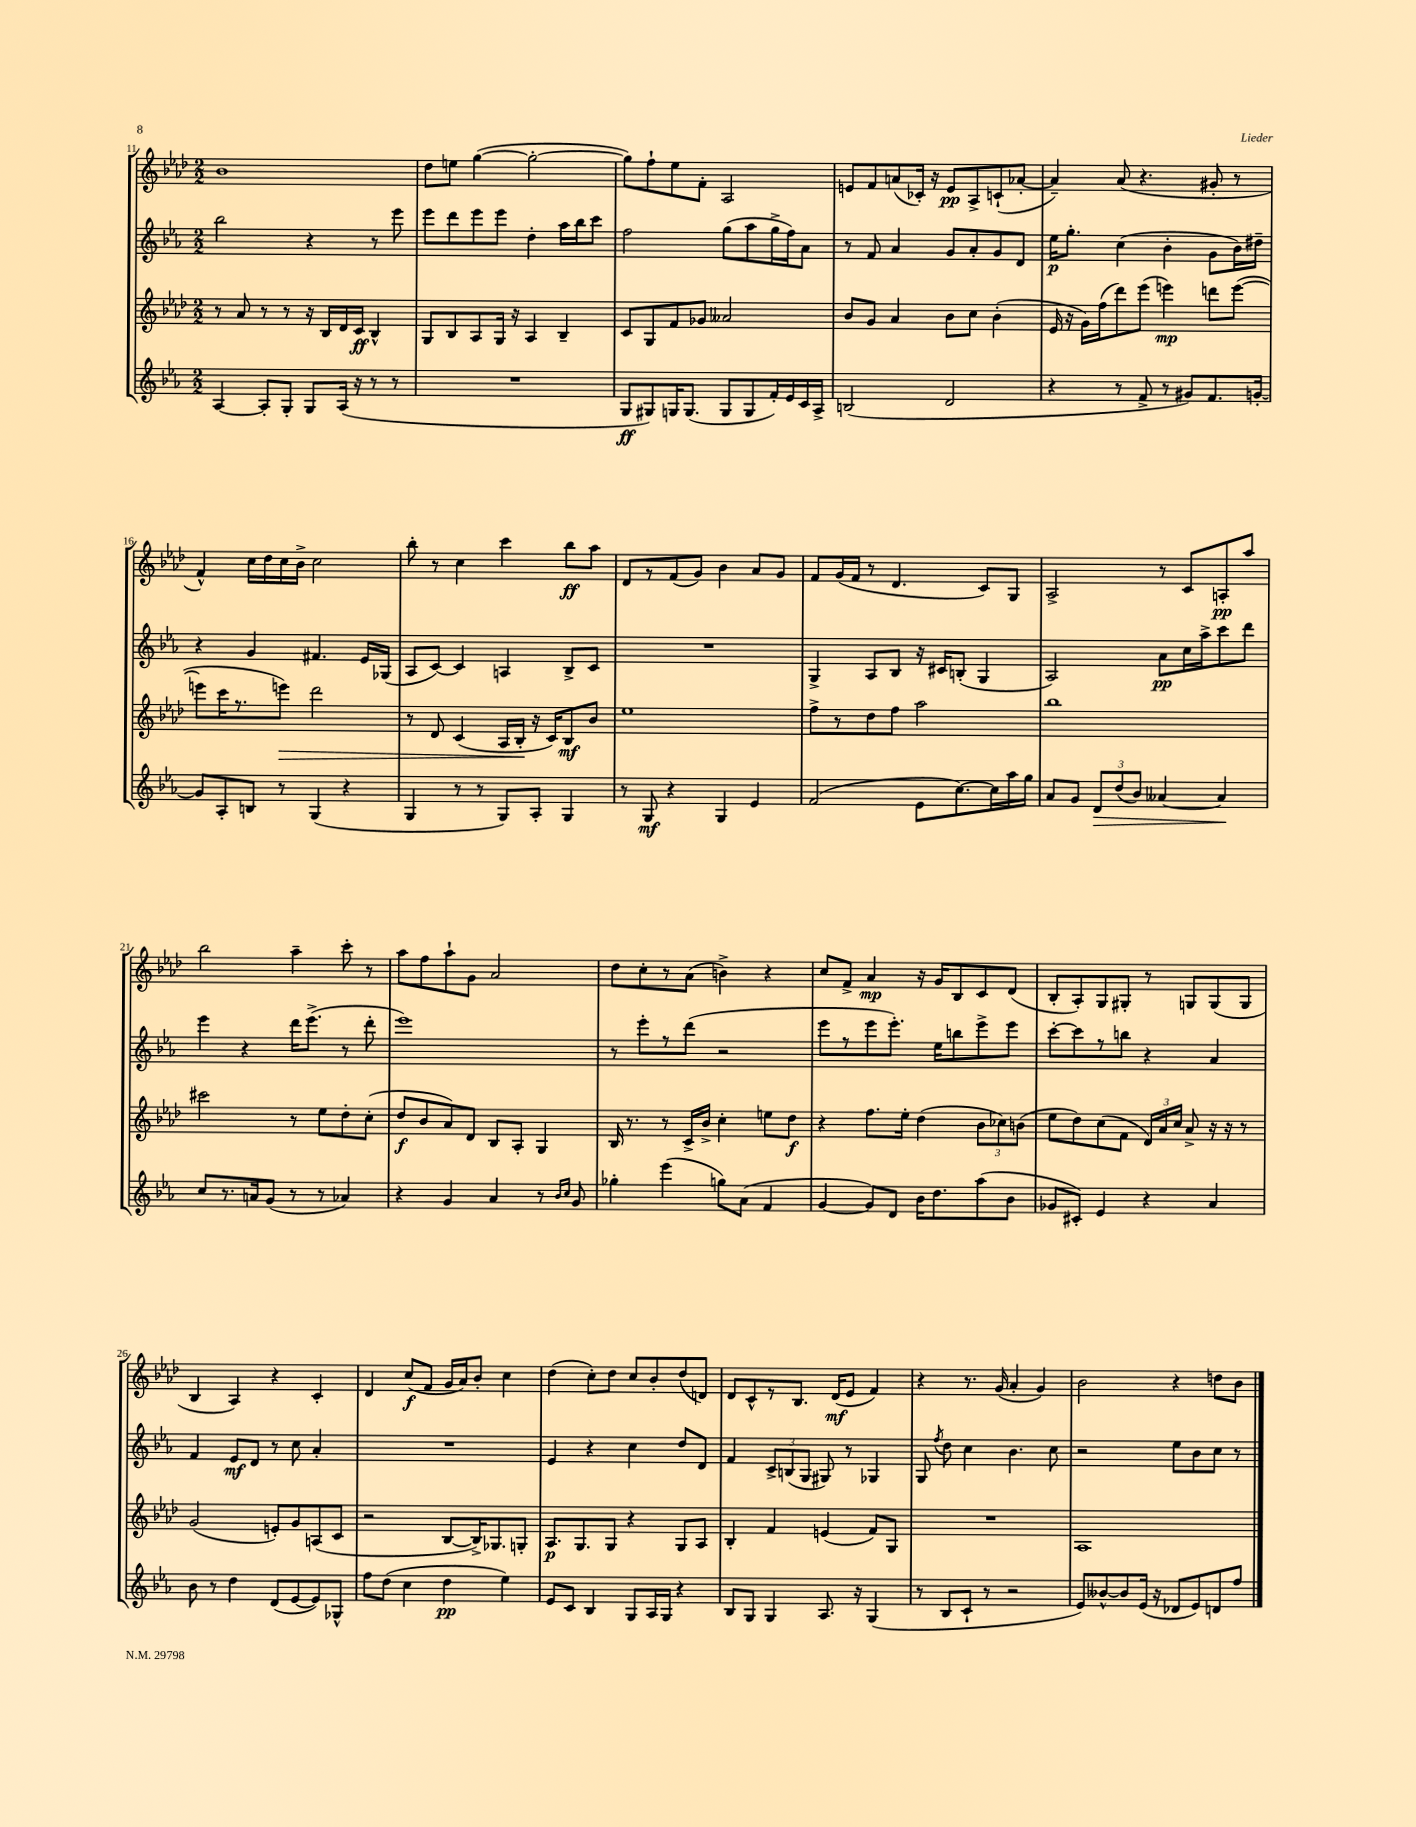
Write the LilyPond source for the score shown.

<<
\new StaffGroup <<
\new Staff = "s0" {
    \clef treble \key aes \major \numericTimeSignature \time 2/2
    \autoBeamOff bes'1 |
    des''8[ e''8] g''4~( g''2~-. |
    g''8[) f''8-! ees''8 f'8]-. aes2 |
    e'8[ f'8 a'8( ces'16]-.) r16 e'8[\pp aes8-> c'8-!( aes'8]~-. |
    aes'4--) aes'8( r4. gis'8-. r8 |
    f'4-^) c''16[ des''16 c''16 bes'16]-> c''2 |
    bes''8-. r8 c''4 c'''4 bes''8[\ff aes''8] |
    des'8[ r8 f'8( g'8]) bes'4 aes'8[ g'8] |
    f'8[ g'16( f'16] r8 des'4. c'8[) g8] |
    aes2-> r8 c'8[ a8-.\pp aes''8] |
    bes''2 aes''4-- c'''8-. r8 |
    aes''8[ f''8 aes''8-! g'8] aes'2 |
    des''8[ c''8-. r8 aes'8]( b'4->) r4 |
    c''8[ f'8]-> aes'4\mp r16 g'16[ bes8 c'8 des'8]( |
    bes8[-. aes8-.) g8 gis8]-. r8 g8[ g8( g8] |
    bes4 aes4) r4 c'4-. |
    des'4 c''8[\f( f'8] g'16[ aes'16) bes'8]-. c''4 |
    des''4( c''8[-.) des''8] c''8[ bes'8-. des''8( d'8]) |
    des'8[ c'8-^ r8 bes8.] des'16[\mf( ees'8] f'4) |
    r4 r8. g'16( aes'4-. g'4) |
    bes'2 r4 d''8[ bes'8] \bar "|." |
}
\new Staff = "s1" {
    \clef treble \key ees \major \numericTimeSignature \time 2/2
    \autoBeamOff bes''2 r4 r8 ees'''8 |
    ees'''8[ d'''8 ees'''8 ees'''8] d''4-. aes''16[ bes''16 c'''8] |
    f''2 g''8[( aes''8 g''16-> f''16) aes'8] |
    r8 f'8 aes'4 g'8[ aes'8-. g'8 d'8] |
    ees''16[\p g''8.]-. c''4( bes'4-. g'8[ bes'16) dis''16]-- |
    r4 g'4 fis'4. ees'16[ ges16]( |
    aes8[ c'8]~) c'4 a4 bes8[-> c'8] |
    R1 |
    g4-> aes8[ bes8] r16 cis'16[ b8]-.( g4 |
    aes2) aes'8[\pp c''16 aes''16-> c'''8 d'''8] |
    ees'''4 r4 d'''16[ ees'''8.]->( r8 d'''8-. |
    ees'''1) |
    r8 ees'''8[-. r8 d'''8]( r2 |
    ees'''8[ r8 ees'''8 ees'''8.]-.) ees''16[ b''8 ees'''8-> ees'''8] |
    c'''8[~-. c'''8 r8 b''8] r4 aes'4 |
    f'4 ees'8[\mf d'8] r8 c''8 aes'4-. |
    R1 |
    ees'4 r4 c''4 d''8[ d'8] |
    f'4 \tuplet 3/2 { c'8[-> b8( g8] } gis8) r8 ges4 |
    g8 \acciaccatura { f''8 } d''8 c''4 bes'4. c''8 |
    r2 ees''8[ bes'8 c''8] r8 \bar "|." |
}
\new Staff = "s2" {
    \clef treble \key aes \major \numericTimeSignature \time 2/2
    \autoBeamOff r8 aes'8 r8 r8 r16 bes16[ des'16 c'16]\ff bes4-^ |
    g8[ bes8 aes8 g16] r16 aes4 bes4-- |
    c'8[ g8 f'8 ges'8] aeses'2 |
    bes'8[ g'8] aes'4 bes'8[ c''8] bes'4-.( |
    ees'16 r16 g'16[) f''16( des'''8) ees'''8]( e'''4\mp) d'''8[ e'''8]~( |
    e'''8[ c'''16 r8. e'''8]\>) des'''2 |
    r8 des'8 c'4( aes16[ bes16]-.\! r16 c'16[) bes8\mf bes'8] |
    ees''1 |
    f''8[-> r8 des''8 f''8] aes''2 |
    bes''1 |
    cis'''2 r8 ees''8[ des''8-. c''8]-.( |
    des''8[\f bes'8 aes'8) des'8] bes8[ aes8]-. g4 |
    bes16 r8. r8 c'16[-> bes'16]-> c''4-. e''8[ des''8]\f |
    r4 f''8.[ ees''16]-. des''4( \tuplet 3/2 { bes'8[ ces''8) b'8]( } |
    ees''8[ des''8) c''8( f'8] \tuplet 3/2 { des'16[) aes'16 c''16] } aes'8-> r16 r16 r8 |
    g'2( e'8[-.) g'8 a8( c'8] |
    r2 bes8[~ bes16->) ges8. g8]-. |
    aes8.[\p g8. g8] r4 g8[ aes8] |
    bes4-. f'4 e'4( f'8[) g8] |
    R1 |
    aes1 \bar "|." |
}
\new Staff = "s3" {
    \clef treble \key ees \major \numericTimeSignature \time 2/2
    \autoBeamOff aes4~ aes8[-. g8]-. g8[ aes16]( r16 r8 r8 |
    R1 |
    g8[\ff gis8) g16 g8.]( g8[ g8 f'16-.) ees'16 c'16 aes16]-> |
    b2( d'2 |
    r4 r8 f'8-> r8 gis'8[) f'8. g'16]~-. |
    g'8[ aes8-. b8] r8 g4( r4 |
    g4 r8 r8 g8[) aes8]-. g4 |
    r8 g8\mf r4 g4 ees'4 |
    f'2( ees'8[ c''8.~) c''16 aes''16 g''16] |
    aes'8[ g'8] \tuplet 3/2 { d'8[\> d''8( bes'8]) } aeses'4~ aeses'4\! |
    c''8[ r8. a'16 g'8]( r8 r8 aes'4) |
    r4 g'4 aes'4 r8 \grace { bes'16[ c''16] } g'8 |
    ges''4-. ees'''4( g''8[) aes'8]( f'4 |
    g'4~ g'8[) d'8] bes'16[ d''8. aes''8( bes'8] |
    ges'8[ cis'8]-.) ees'4 r4 aes'4 |
    bes'8 r8 d''4 d'8[( ees'8~ ees'8) ges8]-^ |
    f''8[ d''8]( c''4 d''4\pp ees''4) |
    ees'8[ c'8] bes4 g8[ aes16 g16] r4 |
    bes8[ g8] g4 aes8. r16 g4( |
    r8 bes8[ c'8]-! r8 r2 |
    ees'8[) beses'8~-^ beses'8 ees'16]( r16 des'8[ ees'8) d'8 f''8] \bar "|." |
}
>>
>>
\layout { \context { \Score currentBarNumber = #11 } }
